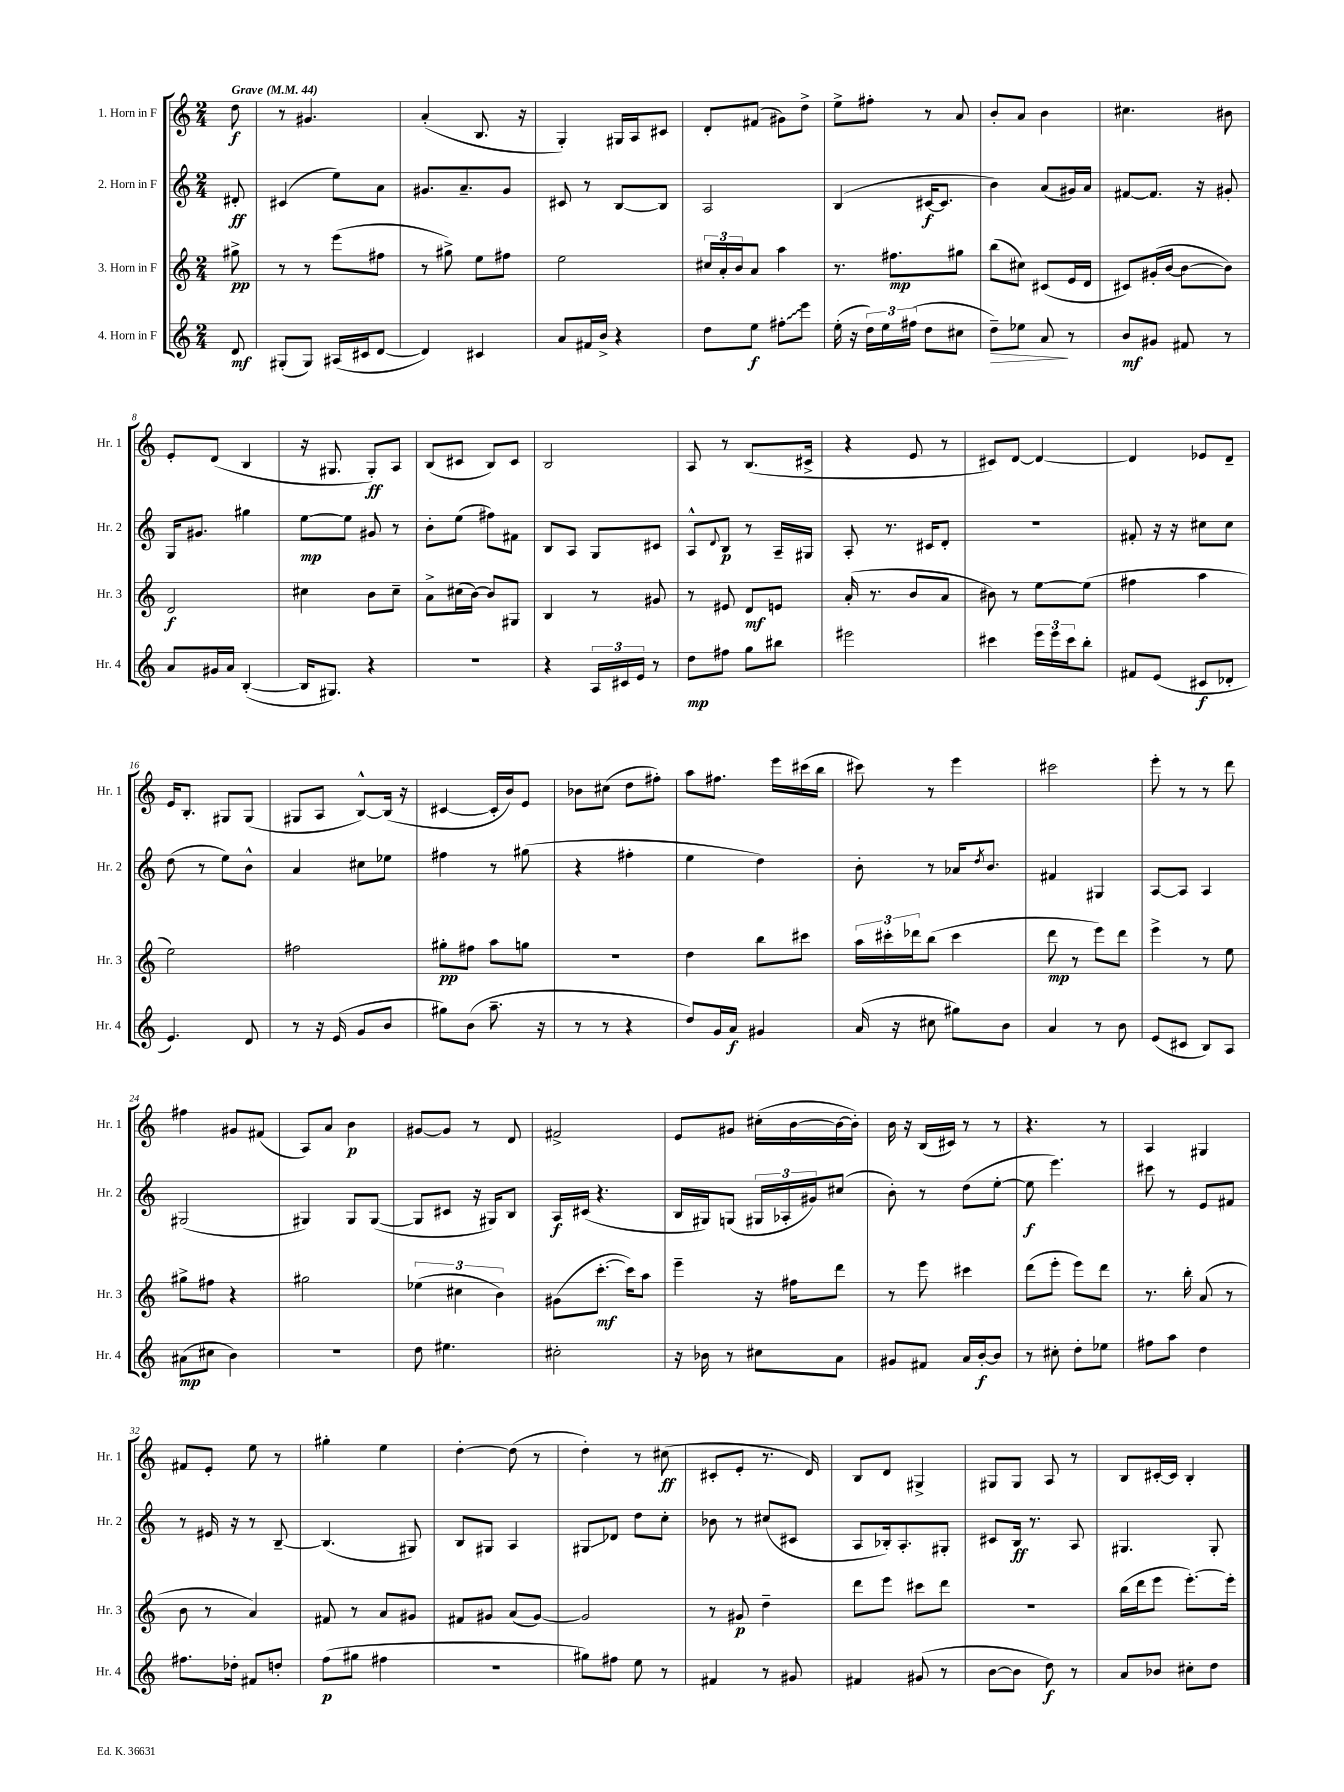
<<
\new StaffGroup <<
\new Staff = "s0" \with { instrumentName = "1. Horn in F" shortInstrumentName = "Hr. 1" } {
    \clef treble \key c \major \numericTimeSignature \time 2/4 \partial 8 \tempo "Grave" 4 = 44
    d''8\f |
    r8 gis'4. |
    a'4-.( b8. r16 |
    g4-.) gis16 a16 cis'8 |
    d'8-. fis'8( gis'8) d''8-> |
    e''8-> fis''8-. r8 a'8 |
    b'8-. a'8 b'4 |
    cis''4. bis'8 |
    e'8-. d'8( b4 |
    r16 gis8. gis8-.\ff) a8 |
    b8( cis'8 b8) cis'8 |
    b2 |
    a8 r8 b8.( cis'16-> |
    r4 e'8 r8 |
    cis'8) d'8~ d'4~ |
    d'4 ees'8 d'8-- |
    e'16 b8.-. gis8 gis8( |
    gis8 a8 b8~-^) b16( r16 |
    cis'4~ cis'16-. b'16) e'8 |
    bes'8 cis''8( d''8 fis''8-.) |
    a''8 fis''8. e'''16 cis'''16( b''16 |
    cis'''8) r8 e'''4 |
    cis'''2 |
    e'''8-. r8 r8 d'''8 |
    fis''4 gis'8 fis'8( |
    a8) a'8 b'4\p |
    gis'8~ gis'8 r8 d'8 |
    fis'2-> |
    e'8 gis'8 cis''16-.( b'16~ b'16~ b'16-.) |
    b'16 r16 b16( cis'16) r8 r8 |
    r4. r8 |
    a4 gis4 |
    fis'8 e'8-. e''8 r8 |
    gis''4-. e''4 |
    d''4~-. d''8( r8 |
    d''4-.) r8 cis''8\ff( |
    cis'8-. e'8-. r8. d'16) |
    b8 d'8 gis4-> |
    gis8 gis8 a8 r8 |
    b8 cis'16~-. cis'16 b4-. \bar "|." |
}
\new Staff = "s1" \with { instrumentName = "2. Horn in F" shortInstrumentName = "Hr. 2" } {
    \clef treble \key c \major \numericTimeSignature \time 2/4 \partial 8
    dis'8-.\ff |
    cis'4( e''8) a'8 |
    gis'8. a'8.-- gis'8 |
    cis'8 r8 b8~ b8 |
    a2 |
    b4( cis'16~\f cis'8. |
    b'4) a'8( gis'16) a'16 |
    fis'8~ fis'8. r16 gis'8-. |
    g16 gis'8. gis''4 |
    e''8~\mp e''8 gis'8 r8 |
    b'8-. e''8( fis''8) fis'8 |
    b8 a8 g8 cis'8 |
    a8-^ \appoggiatura { d'8 } b8\p r8 a16-- gis16 |
    a8-. r8. cis'16 d'8-. |
    R2 |
    fis'8-. r16 r16 cis''8 cis''8 |
    d''8( r8 e''8) b'8-^ |
    a'4 cis''8 ees''8 |
    fis''4 r8 gis''8( |
    r4 fis''4-. |
    e''4 d''4) |
    b'8-. r8 aes'16 \acciaccatura { d''8 } b'8. |
    fis'4 gis4 |
    a8~ a8 a4 |
    gis2( |
    gis4) gis8 gis8~( |
    gis8 cis'8 r16 gis16) b8 |
    a16\f cis'16( r4. |
    b16 gis16) g8( \tuplet 3/2 { gis16 aes16-. gis'16) } cis''8( |
    b'8-.) r8 d''8( e''8~-. |
    e''8\f e'''4.) |
    cis'''8 r8 e'8 fis'8 |
    r8 eis'16 r16 r8 b8~-- |
    b4.( gis8) |
    b8 gis8 a4 |
    gis8\glissando des'8 d''8 c''8-. |
    bes'8 r8 cis''8( cis'8 |
    a8 bes16-.) a8.-. gis8-. |
    cis'8 b16\ff r8. a8 |
    gis4. gis8-. \bar "|." |
}
\new Staff = "s2" \with { instrumentName = "3. Horn in F" shortInstrumentName = "Hr. 3" } {
    \clef treble \key c \major \numericTimeSignature \time 2/4 \partial 8
    gis''8->\pp |
    r8 r8 e'''8( fis''8 |
    r8 gis''8->) e''8 fis''8 |
    e''2 |
    \tuplet 3/2 { cis''16 a'16-. b'16 } a'8 a''4 |
    r8. fis''8.\mp gis''8 |
    b''8( cis''8) cis'8( e'16 d'16 |
    cis'8) gis'16-.( b'16~ b'8~ b'8) |
    d'2\f |
    cis''4 b'8 cis''8-- |
    a'8-> cis''16( b'16~) b'8 gis8 |
    b4 r8 gis'8 |
    r8 eis'8 d'8\mf e'8 |
    a'16-.( r8. b'8 a'8 |
    bis'8) r8 e''8~ e''8( |
    fis''4 a''4 |
    e''2) |
    fis''2 |
    gis''8-.\pp fis''8 a''8 g''8 |
    r2 |
    d''4 b''8 cis'''8 |
    \tuplet 3/2 { a''16 cis'''16-. des'''16 } b''8( cis'''4 |
    d'''8\mp r8 e'''8) d'''8 |
    e'''4-> r8 e''8 |
    gis''8-> fis''8 r4 |
    gis''2 |
    \tuplet 3/2 { ees''4( cis''4 b'4) } |
    gis'8( c'''8.~-.\mf c'''16) a''8 |
    e'''4-- r16 fis''16 d'''8 |
    r8 e'''8 cis'''4 |
    d'''8( e'''8-. e'''8) d'''8 |
    r8. b''16-. a'8( r8 |
    b'8 r8 a'4) |
    fis'8 r8 a'8 gis'8 |
    fis'8 gis'8 a'8( gis'8~) |
    gis'2 |
    r8 gis'8\p d''4-- |
    d'''8 e'''8 cis'''8 d'''8 |
    r2 |
    b''16( d'''16 e'''8 e'''8.~-.) e'''16-. \bar "|." |
}
\new Staff = "s3" \with { instrumentName = "4. Horn in F" shortInstrumentName = "Hr. 4" } {
    \clef treble \key c \major \numericTimeSignature \time 2/4 \partial 8
    d'8\mf |
    gis8-.( gis8) ais16( cis'16 d'8~ |
    d'4) cis'4 |
    a'8 fis'16 b'16-> r4 |
    d''8 e''8\f \once \override Glissando.style = #'zigzag fis''8-.\glissando e'''8 |
    e''16-.( r16 \tuplet 3/2 { d''16) e''16 fis''16( } d''8 cis''8 |
    d''8--\>) ees''8 a'8\! r8 |
    b'8\mf gis'8 fis'8 r8 |
    a'8 gis'16 a'16 b4~-.( |
    b16 gis8.) r4 |
    R2 |
    r4 \tuplet 3/2 { a16 cis'16 e'16 } r8 |
    d''8\mp fis''8 g''8 bis''8 |
    eis'''2 |
    cis'''4 \tuplet 3/2 { e'''16 e'''16 cis'''16 } b''8-. |
    fis'8 e'8( cis'8\f des'8-. |
    e'4.) d'8 |
    r8 r16 e'16( g'8 b'8 |
    gis''8) b'8( a''8.-- r16 |
    r8 r8 r4 |
    d''8) g'16 a'16\f gis'4 |
    a'16( r16 cis''8 gis''8) b'8 |
    a'4 r8 b'8 |
    e'8( cis'8 b8) a8 |
    ais'8\mp( cis''8 b'4) |
    R2 |
    d''8 eis''4. |
    cis''2-. |
    r16 bes'16 r8 cis''8 a'8 |
    gis'8 fis'8 a'16 b'16~-.\f b'8 |
    r8 cis''8-. d''8-. ees''8 |
    fis''8 a''8 d''4 |
    fis''8. des''16-. fis'8 d''8-. |
    f''8\p( gis''8 fis''4 |
    R2 |
    gis''8) fis''8 e''8 r8 |
    fis'4 r8 gis'8 |
    fis'4 gis'8( r8 |
    b'8~ b'8 d''8\f) r8 |
    a'8 bes'8 cis''8-. d''8 \bar "|." |
}
>>
>>
